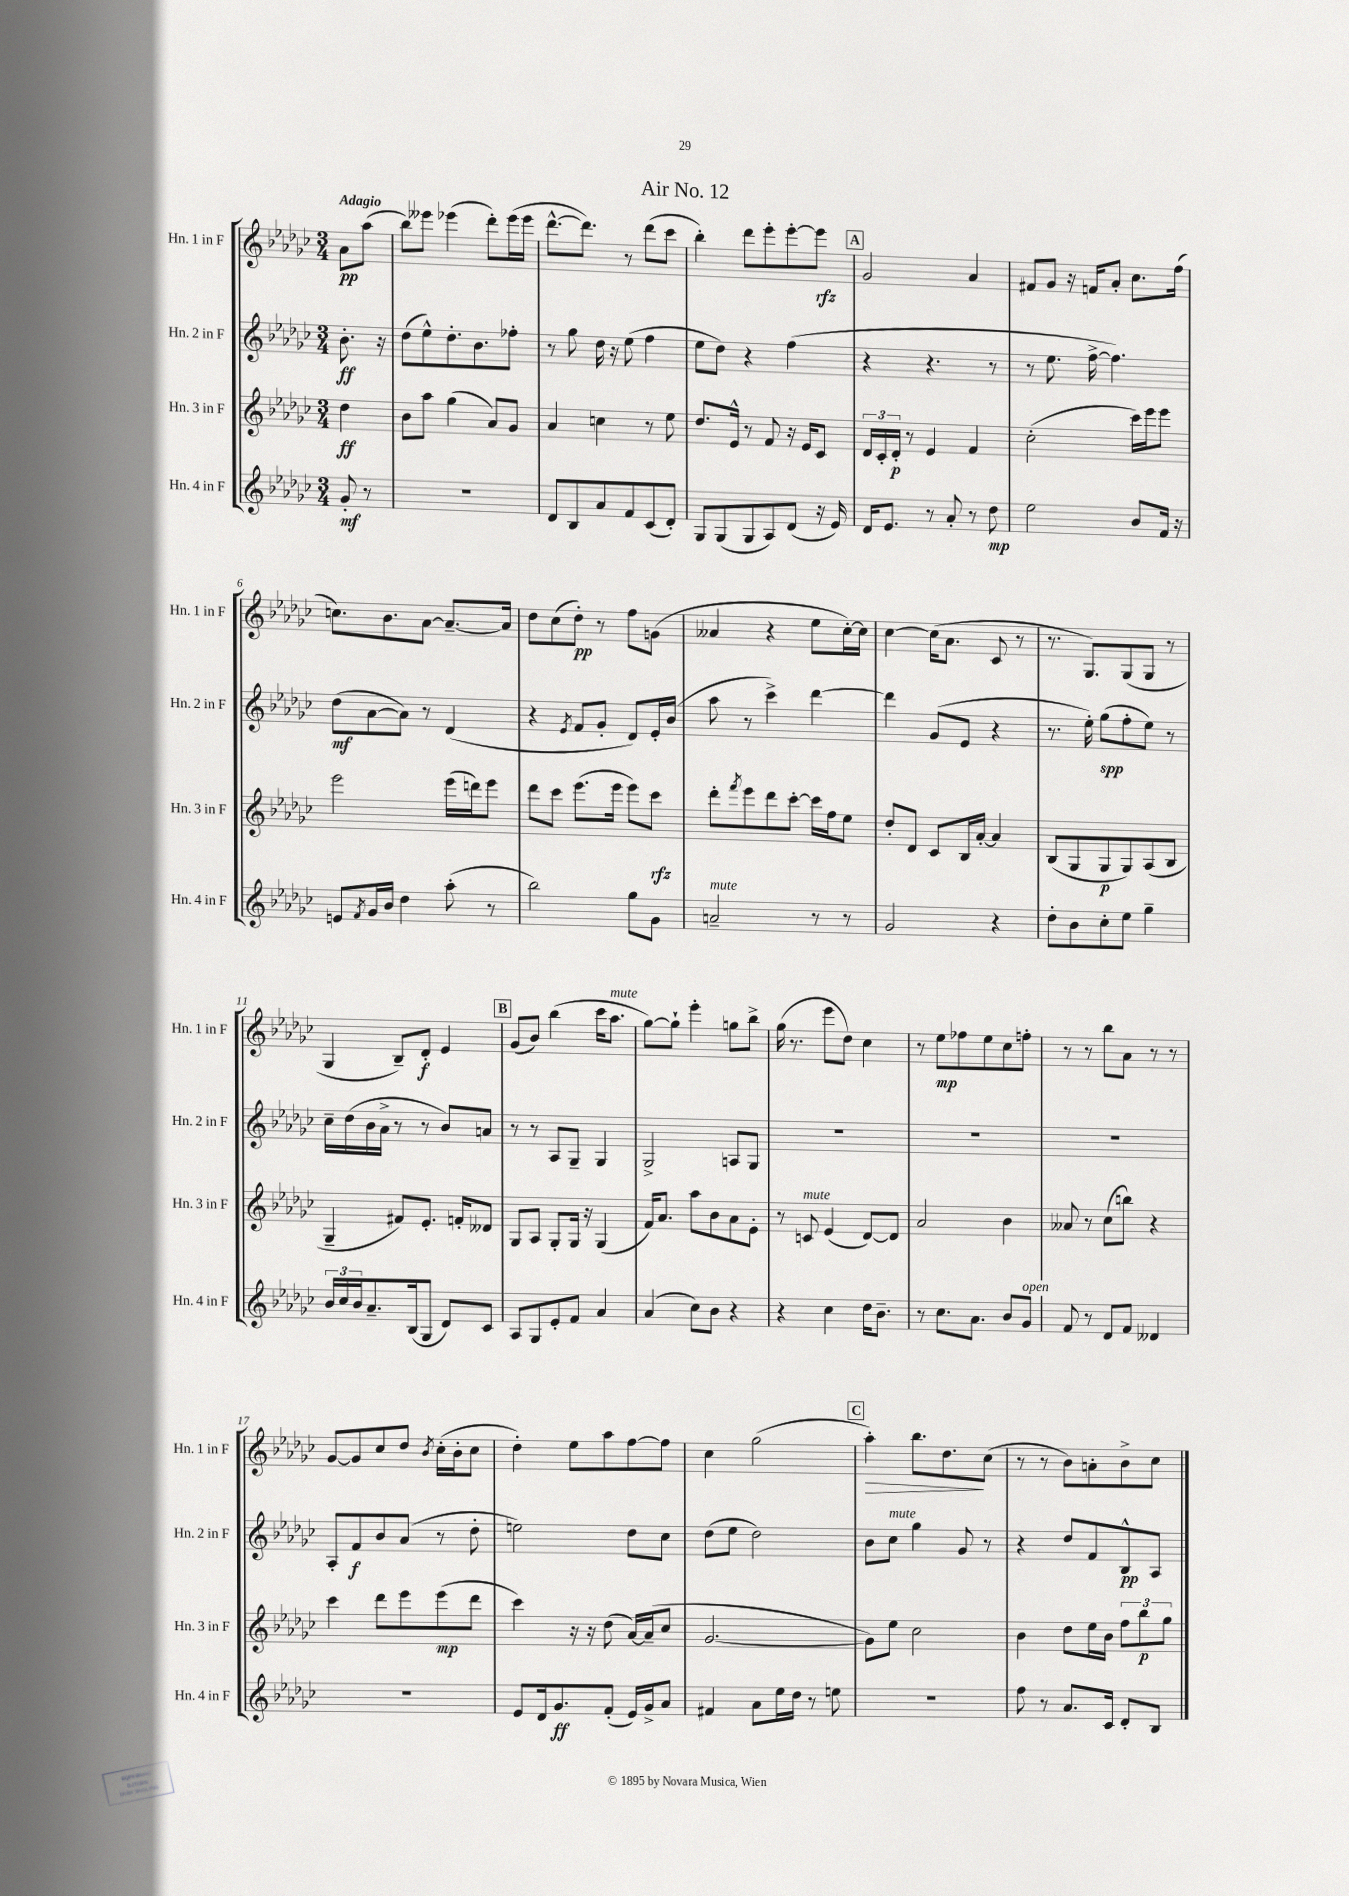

**kern	**kern	**kern	**kern
*staff4	*staff3	*staff2	*staff1
*clefG2	*clefG2	*clefG2	*clefG2
*k[b-e-a-d-g-c-]	*k[b-e-a-d-g-c-]	*k[b-e-a-d-g-c-]	*k[b-e-a-d-g-c-]
*M3/4	*M3/4	*M3/4	*M3/4
8g-'	4dd-	8.b-'	8a-
8r	.	.	(8aa-
.	.	16r	.
=	=	=	=
2.r	8b-	(8dd-	8bb-)
.	8aa-	8ee-^^)	8eee--
.	(4gg-	8.dd-'	(4eee-
.	.	8.b-	.
.	8a-)	.	8ddd-')
.	8g-	8ff-'	(16eee-
.	.	.	16eee-
=	=	=	=
8d-	4a-	8r	[8.ddd-^^
8B-	.	8gg-	.
.	.	.	8.ddd-])
8a-	4cc	16dd-	.
.	.	16r	.
8f	.	(8ee-	8r
(8c-	8r	4ff	(8ddd-
8d-')	8ee-	.	8ccc-
=	=	=	=
8G-	8.dd-	8ee-	4bb-')
(8G-	.	8dd-)	.
.	16e-^^	.	.
8G-	8r	4r	8ddd-
8A-)	8f	.	8eee-'
(8d-	16r	(4ff	[8eee-'
.	16e-	.	.
16r	8c-	.	8eee-]
16e-)	.	.	.
=	=	=	=
16d-	24d-	4r	2g-
.	24c-'	.	.
8.e-	.	.	.
.	24d-'	.	.
.	8r	.	.
8r	4e-	4.r	.
8a-'	.	.	.
8r	4f	.	4a-
8dd-	.	8r	.
=	=	=	=
2ee-	(2cc-'	8r	8f#
.	.	8.ee-	8g-
.	.	.	16r
.	.	[16ff^	16f
.	.	4.ff])	8a-'
8b-	16ccc-)	.	8.cc-
.	16eee-	.	.
16f	8eee-	.	.
16r	.	.	(16ff
=	=	=	=
8e	2eee-	(8dd-	8.cc)
8qf	.	.	.
16g-	.	[8a-	.
16b-	.	.	8.b-
4dd-	.	8a-])	.
.	.	8r	[8a-
(8aa-'	(16eee-	(4d-	8.a-~_
.	16ddd)	.	.
8r	8eee-	.	.
.	.	.	16a-]
=	=	=	=
2bb-)	8ddd-	4r	8dd-
.	8ccc-	.	(8cc-
.	.	8qe-	.
.	(8.eee-	8f	8dd-')
.	.	8g-'	8r
.	16eee-	.	.
8gg-	8eee-)	8d-)	8ff
8g-	8ccc-	16e-'	(8g
.	.	(16b-	.
=	=	=	=
2a~	8ddd-'	8aa-	4a--
.	8qfff	.	.
.	8eee-	8r	.
.	8ddd-	4ccc-^)	4r
.	[8ccc-'	.	.
8r	16ccc-]	[4ddd-	8ee-
.	16ff	.	.
8r	8ee-	.	[16cc-')
.	.	.	16cc-]
=	=	=	=
2g-	8dd-'	4ddd-]	[4cc-
.	8d-	.	.
.	8c-	(8g-	(16cc-]
.	.	.	8.a-
.	16B-	8e-	.
.	[16a-'	.	.
4r	4a-]	4r	8c-
.	.	.	8r
=	=	=	=
8dd-'	(8B-	8.r	8.r
8b-	8G-	.	.
.	.	16ee-')	8.G-)
8cc-'	8G-	(8gg-	.
8ee-	8G-)	8ff'	(8G-
4gg-~	(8A-	8ee-)	8G-
.	8B-	8r	8r
=	=	=	=
24b-	4G-~	16cc-~	4G-
24cc-	.	.	.
.	.	(16dd-	.
24b-	.	.	.
8.a-~	.	16b-	.
.	.	16a-^	.
.	8f#)	8r	8B-~)
(16B-	.	.	.
8G-	8.e-'	8r	8d-'
8d-)	.	8b-)	4e-
.	16f'	.	.
8c-	8d--	8a	.
=	=	=	=
8A-	8G-	8r	(8g-
8G-	8A-	8r	8b-)
8e-'	8G-'	8A-	(4bb-
8f	16G-	8G-~	.
.	16r	.	.
4a-	(4G-	4G-	16ccc-
.	.	.	8.aa-
=	=	=	=
(4a-	16f)	2G-^	[8gg-)
.	8.a-	.	.
.	.	.	8gg-`]
8cc-)	8aa-	.	4eee-'
8b-	8b-	.	.
4r	8a-	8A	8gg
.	8e-'	8G-	8bb-^
=	=	=	=
4r	8r	2.r	(16gg-
.	.	.	8.r
.	8c	.	.
4cc-	(4e-	.	8eee-
.	.	.	8dd-)
16dd-	[8d-)	.	4cc-
8.b-~	.	.	.
.	8d-]	.	.
=	=	=	=
8r	2a-	2.r	8r
8.cc-	.	.	8ee-
.	.	.	8ff-
8.a-	.	.	.
.	.	.	8ee-
8b-	4b-	.	8cc-
8g-	.	.	8ff'
=	=	=	=
8f	8a--	2.r	8r
8r	8r	.	8r
8d-	(8cc-	.	8bb-
8f	8bb)	.	8a-
4d--	4r	.	8r
.	.	.	8r
=	=	=	=
2.r	4ccc-	8A-'	[8g-
.	.	8f	8g-]
.	8ddd-	8b-	8cc-
.	8eee-	(8a-	8dd-
.	.	.	8qb-
.	(8eee-	8r	(16cc-'
.	.	.	16b-'
.	8ddd-	8dd-'	8cc-
=	=	=	=
8e-	4ccc-)	2ee)	4dd-')
16d-	.	.	.
8.g-	.	.	.
.	16r	.	8ee-
.	16r	.	.
(8f'	(8dd-	.	8aa-
16e-)	[16a-)	8dd-	[8ff
16g-^	(16a-~]	.	.
8a-	8cc-	8cc-	8ff]
=	=	=	=
4f#	[2.g-	(8dd-	4cc-
.	.	8ee-	.
8a-	.	2dd-)	(2gg-
16ee-	.	.	.
16dd-	.	.	.
8r	.	.	.
8ee	.	.	.
=	=	=	=
2.r	8g-])	8b-	4aa-')
.	8ee-	8cc-	.
.	2cc-	4gg-	8.bb-
.	.	.	8.dd-
.	.	8g-	.
.	.	8r	(8cc-
=	=	=	=
8ff	4b-	4r	8r
8r	.	.	8r
8.a-	8dd-	8dd-	8b-)
.	16ee-	8f	8a'
16c-	16b-	.	.
8d-'	12ff	8B-^^	8b-^
.	12bb-	.	.
8B-	.	8A-	8cc-
.	12gg-	.	.
==	==	==	==
*-	*-	*-	*-
